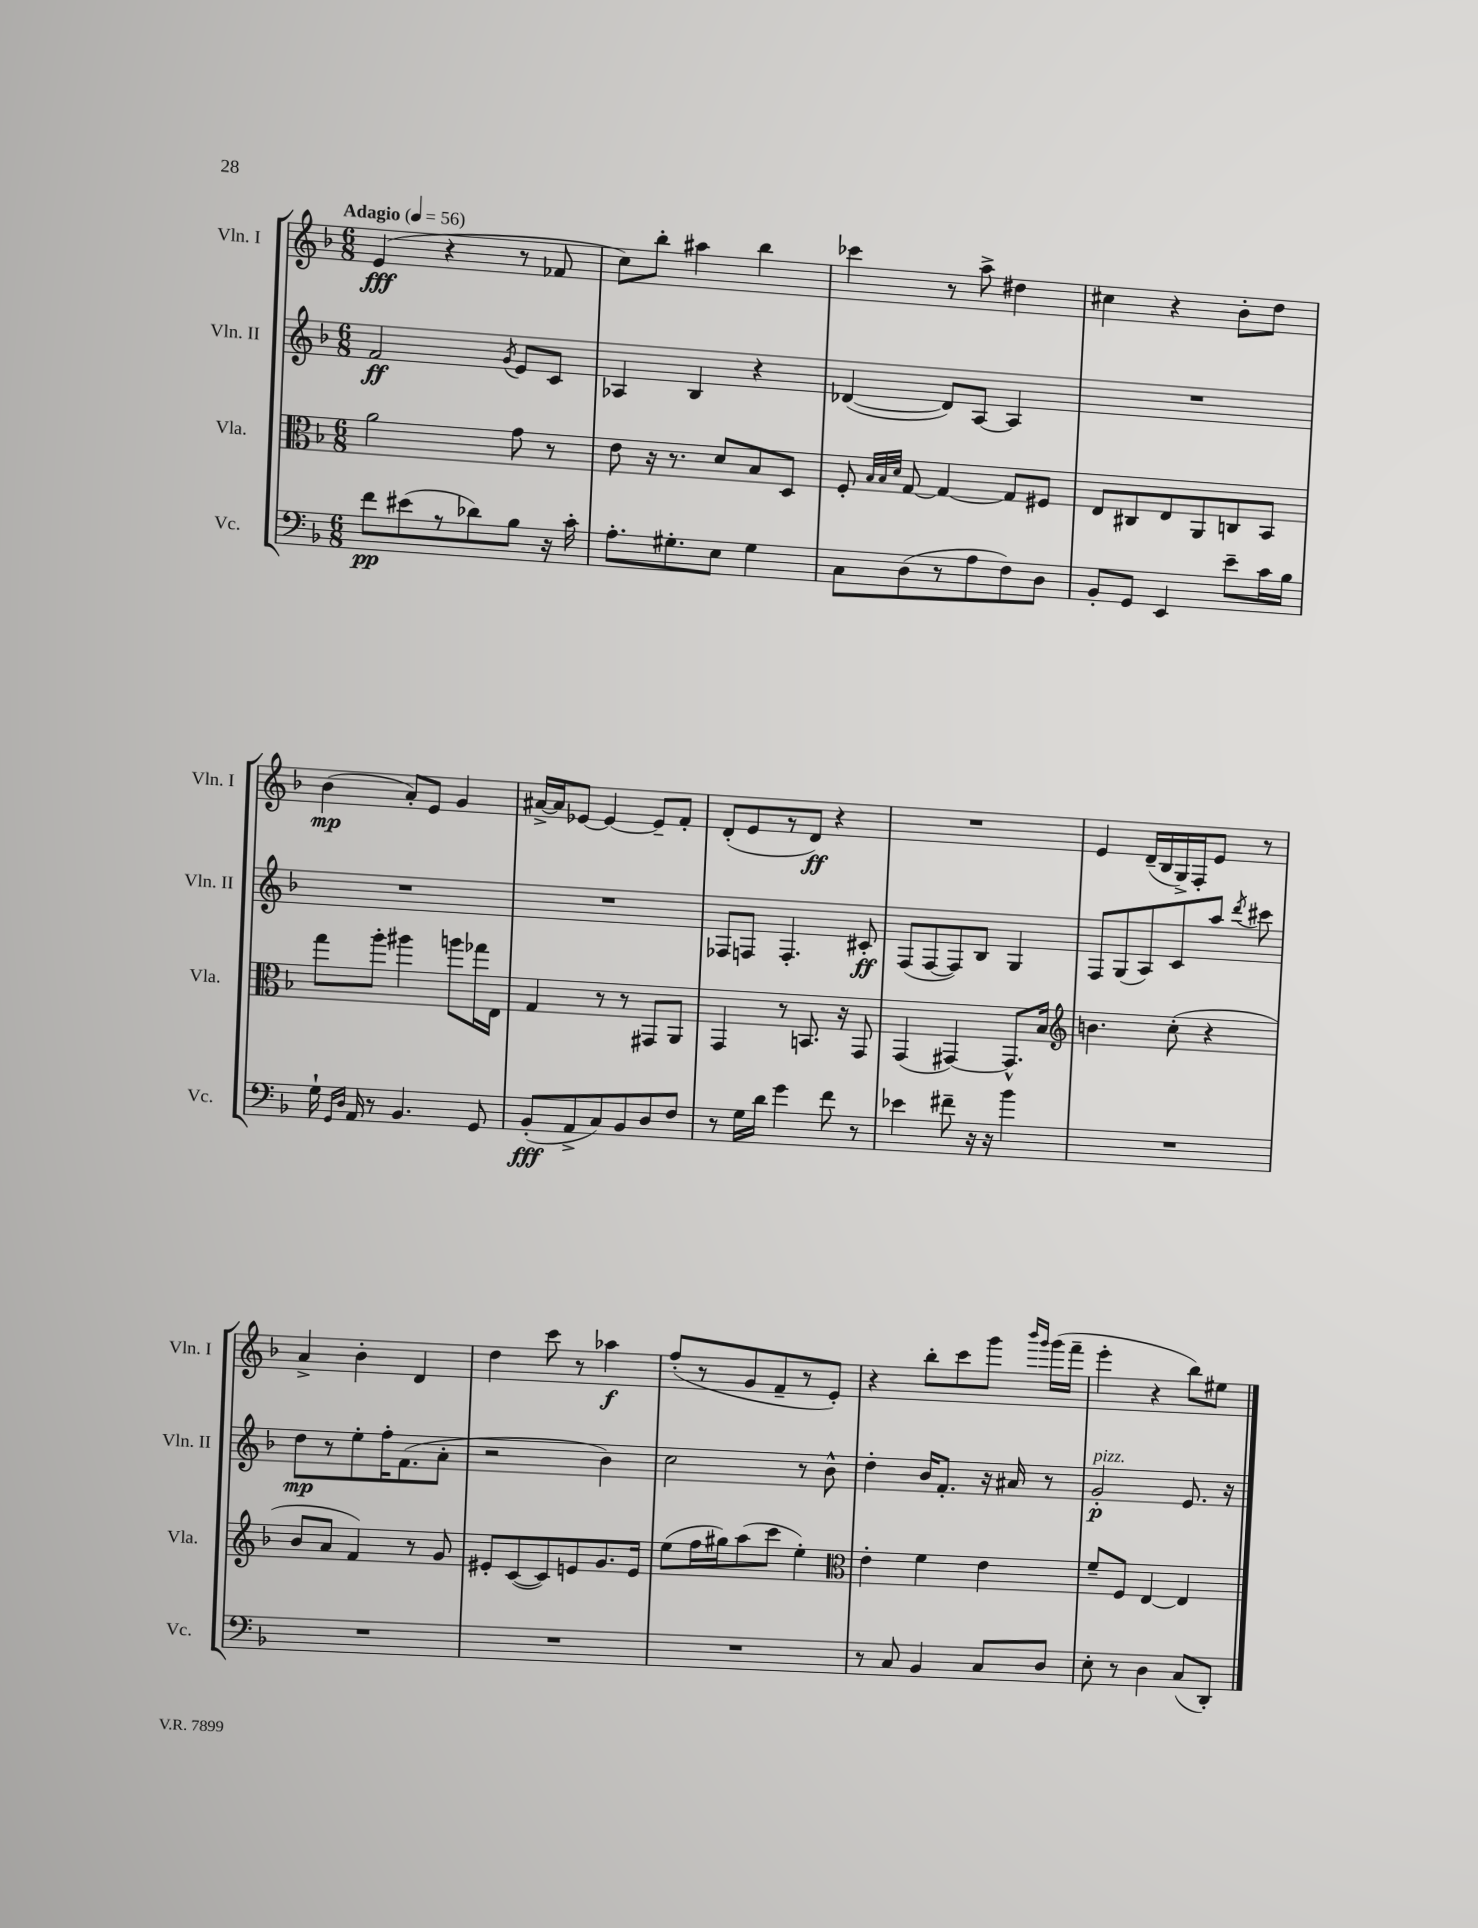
<<
\new StaffGroup <<
\new Staff = "s0" \with { instrumentName = "Vln. I" shortInstrumentName = "Vln. I" } {
    \clef treble \key f \major \numericTimeSignature \time 6/8 \tempo "Adagio" 4 = 56
    \autoBeamOff e'4\fff( r4 r8 fes'8 |
    c''8[) bes''8]-. ais''4 bes''4 |
    ces'''4 r8 a''8-> dis''4 |
    cis''4 r4 bes'8[-. d''8] |
    bes'4\mp( a'8[-.) e'8] g'4 |
    ais'16[~-> ais'16 ees'8]~ ees'4~ ees'8[-- f'8]-. |
    d'8[-.( e'8 r8 d'8]\ff) r4 |
    R2. |
    e'4 d'16[--( bes16 g16->) f16-. e'8] r8 |
    a'4-> bes'4-. d'4 |
    d''4 c'''8 r8 aes''4\f |
    f''8[-.( r8 g'8 f'8-- r8 e'8]-.) |
    r4 bes''8[-. c'''8 g'''8] \grace { bes'''16[ g'''16] } g'''16[( f'''16]-- |
    e'''4-. r4 bes''8[) eis''8] \bar "|." |
}
\new Staff = "s1" \with { instrumentName = "Vln. II" shortInstrumentName = "Vln. II" } {
    \clef treble \key f \major \numericTimeSignature \time 6/8
    \autoBeamOff f'2\ff \acciaccatura { g'8 } e'8[ c'8] |
    aes4 bes4 r4 |
    des'4~( des'8[) a8]~ a4 |
    R2. |
    R2. |
    R2. |
    fes8[ f8] f4.-. cis'8-.\ff |
    f8[( f8~ f8) bes8] g4 |
    f8[ g8( a8) c'8 a''8] \acciaccatura { d'''8 } cis'''8 |
    d''8[\mp r8 e''8-. f''16-. f'8.( a'8]-. |
    r2 bes'4) |
    c''2 r8 bes'8-^ |
    d''4-. bes'16[ f'8.]-. r16 ais'16 r8 |
    g'2-.\p^\markup { \italic "pizz." } e'8. r16 \bar "|." |
}
\new Staff = "s2" \with { instrumentName = "Vla." shortInstrumentName = "Vla." } {
    \clef alto \key f \major \numericTimeSignature \time 6/8
    \autoBeamOff a'2 g'8 r8 |
    e'8 r16 r8. d'8[ bes8 d8] |
    f8-. \grace { bes32[ bes32 d'32] } g8~ g4~ g8[ fis8] |
    e8[ cis8 e8 a,8 c8 bes,8] |
    g''8[ a''8]-. ais''4 a''8[ ges''16 e16] |
    g4 r8 r8 gis,8[ a,8] |
    g,4 r8 b,8. r16 g,8 |
    g,4( gis,4~) gis,8.[-^ bes16] |
    \clef treble b'4. c''8-.( r4 |
    bes'8[ a'8] f'4) r8 g'8 |
    eis'8[-. c'8~( c'8) e'8 g'8. e'16] |
    e''8[( f''16 gis''16) a''8( c'''8] e''4-.) |
    \clef alto e'4-. f'4 e'4 |
    f'8[-- f8] e4~ e4 \bar "|." |
}
\new Staff = "s3" \with { instrumentName = "Vc." shortInstrumentName = "Vc." } {
    \clef bass \key f \major \numericTimeSignature \time 6/8
    \autoBeamOff f'8[\pp eis'8( r8 des'8) bes8] r16 c'16-. |
    a8.[-. gis8.-. e8] gis4 |
    c8[ d8( r8 a8 f8) d8] |
    bes,8[-. g,8] e,4 e'8[-- c'16 bes16] |
    g16-! \grace { g,16[ d16] } a,16 r8 bes,4. g,8 |
    bes,8[-.\fff( a,8-> c8) bes,8 d8 f8] |
    r8 g16[ d'16] g'4 f'8 r8 |
    ees'4 fis'8-- r16 r16 bes'4 |
    R2. |
    R2. |
    R2. |
    R2. |
    r8 c8 bes,4 c8[ d8] |
    e8-. r8 d4 c8[( d,8]-.) \bar "|." |
}
>>
>>
\layout { \context { \Score \remove "Bar_number_engraver" } }
